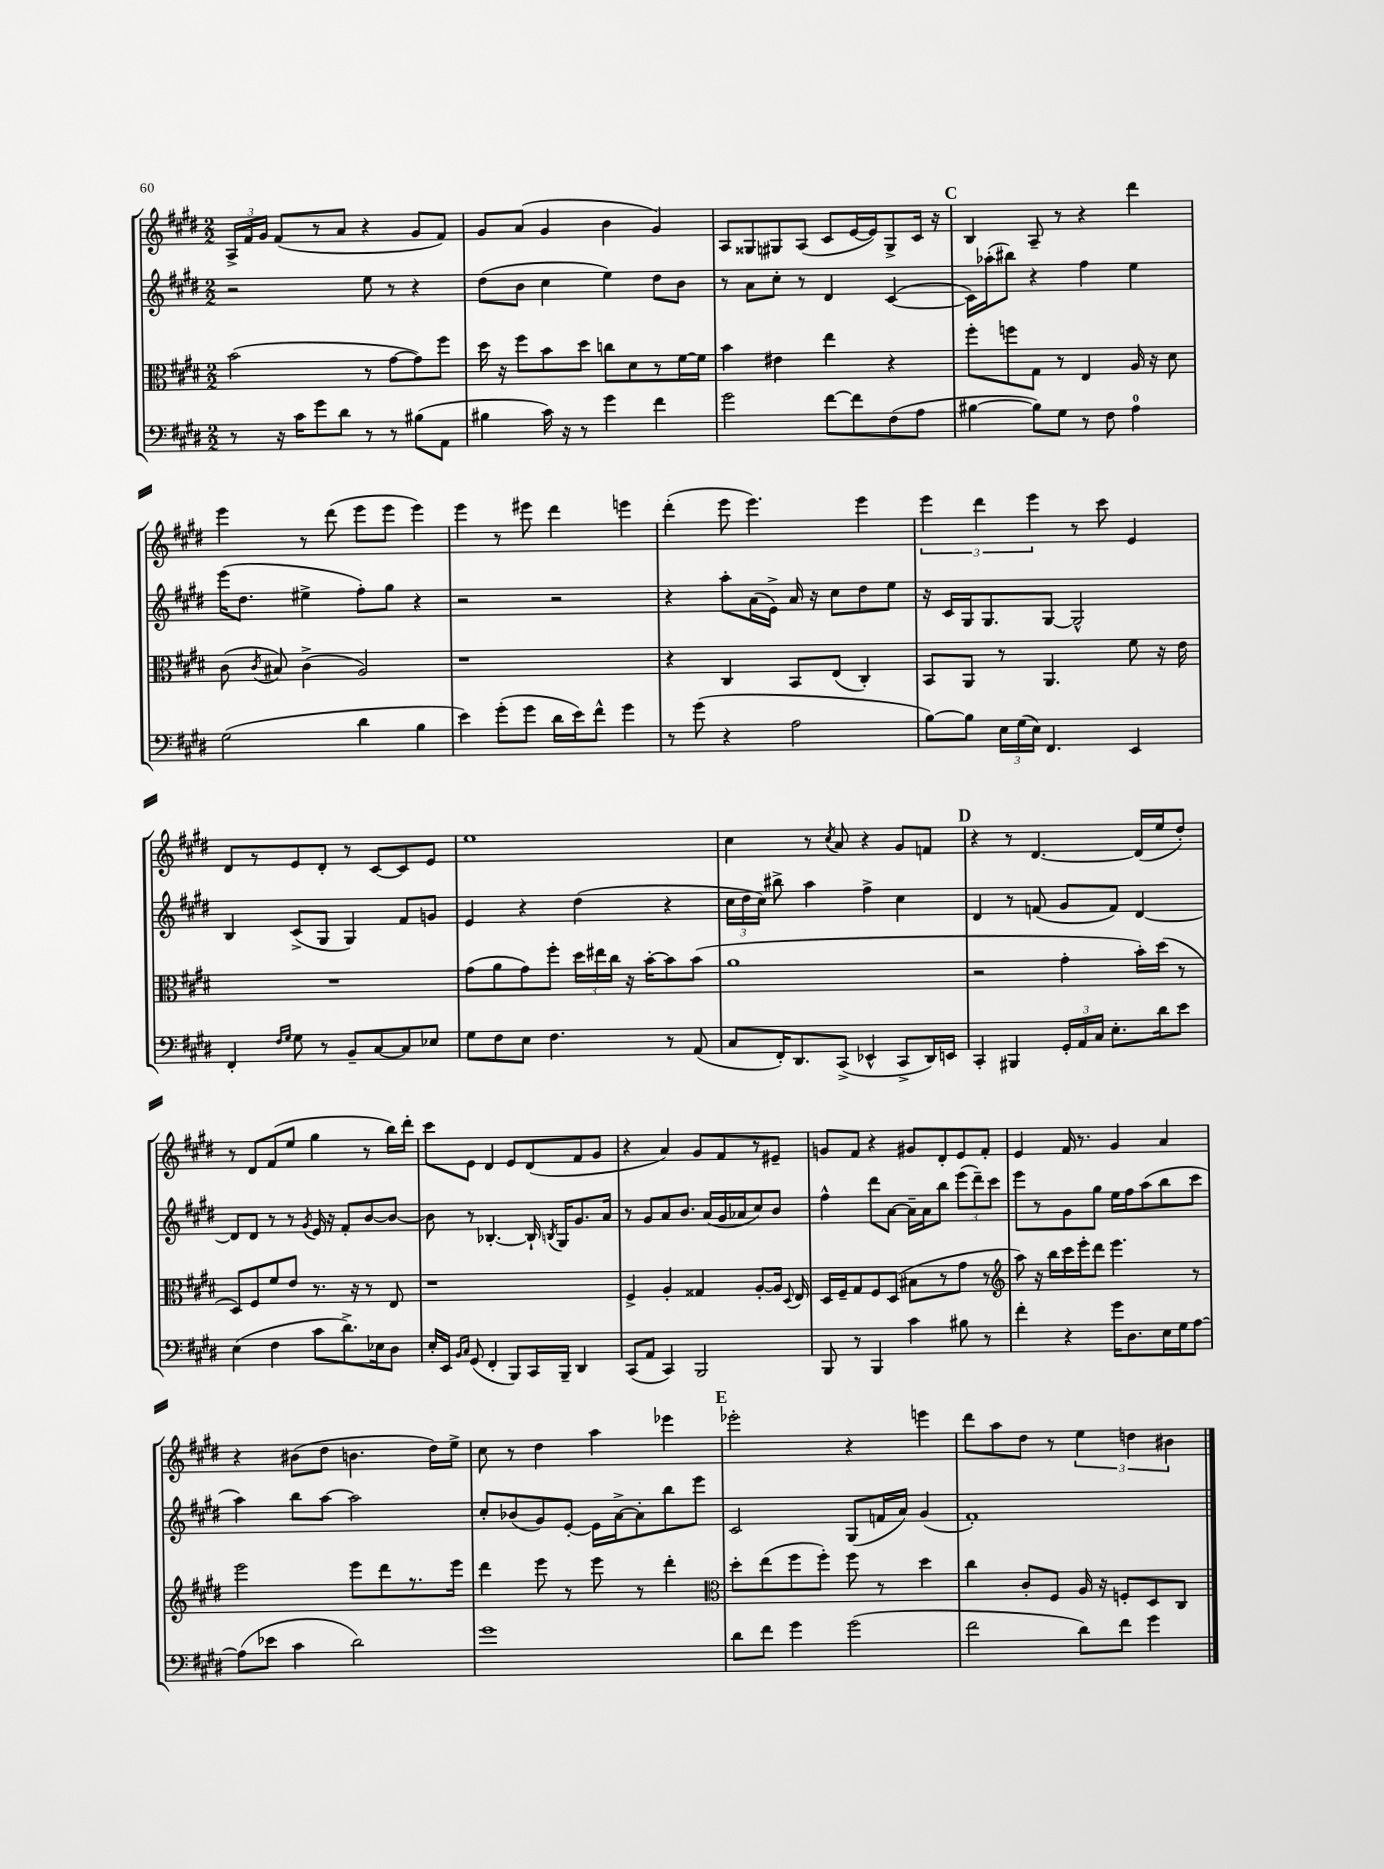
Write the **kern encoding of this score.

**kern	**kern	**kern	**kern
*part4	*part3	*part2	*part1
*staff4	*staff3	*staff2	*staff1
*clefF4	*clefC3	*clefG2	*clefG2
*k[f#c#g#d#]	*k[f#c#g#d#]	*k[f#c#g#d#]	*k[f#c#g#d#]
*M2/2	*M2/2	*M2/2	*M2/2
=136	=136	=136	=136
8r	(2b\	2r	24A^/LL
.	.	.	24f#/
.	.	.	24g#/JJ
16r	.	.	(8f#/L
16c#\KL	.	.	.
8g#\	.	.	8r
8d#\J	.	.	8a/J
8r	8r	8ee\	4r
8r	[8g#\L	8r	.
(8B#X\L	8g#\])	4r	8g#/L
8AA\J	8ff#\J	.	8f#/J)
=137	=137	=137	=137
4B#X\	16dd#\	(8dd#\L	8g#/L
.	16r	.	.
.	8ff#\L	8b\J	(8a/J
16c#\)	8b\	4cc#\	4g#/
16r	.	.	.
8r	8dd#\J	.	.
4g#\	8ccn\L	4ee\)	4b\
.	8d#\	.	.
4f#\	8r	8dd#\L	4g#/)
.	[16f#\L	8b\J	.
.	16f#\JJ]	.	.
=138	=138	=138	=138
2g#\	4b\	8r	8A/L
.	.	8a\L	8G##X/
.	4e#X\	8cc#'\J	8G#X/
.	.	8r	(8A/J
[8f#\L	4ee\	4d#/	8c#/L
8f#\]	.	.	[16e/L
.	.	.	16e/J])
(8F#\	4r	([4c#/	8G#^/
8A\J	.	.	16c#/Jk
.	.	.	16r
!!LO:REH:place=s1:t=C
=139	=139	=139	=139
[4B#X\	8ff#'\L	16c#\LL])	4B/
.	.	(16aa-X'\J	.
.	8ffn\	8bb#X\J)	.
8B#\L])	8G#\J	4r	8A~/
8G#\J	8r	.	8r
8r	4E/	4ff#\	4r
8F#\	.	.	.
4A\	16A/	4ee\	4ddd#\
.	16r	.	.
.	8d#\	.	.
!!LO:LB:g=z
=140	=140	=140	=140
(2G#\	(8c#\	(16eee\KL	4eee\
.	.	8.dd#\J	.
.	8qc#/	.	.
.	8B#X/)	.	.
.	(4c#^\	4ee#X^\	8r
.	.	.	(8ddd#\
4d#\	2A/)	8ff#'\L)	8eee\L
.	.	8gg#\J	8eee\J
4B\	.	4r	4eee\)
=141	=141	=141	=141
4e\)	1r	2r	4eee\
(8g#'\L	.	.	8r
8g#\J	.	.	8eee#X\
16d#\LL	.	2r	4ddd#\
16e\J)	.	.	.
8f#^^\J	.	.	.
4g#\	.	.	4eeen\
=142	=142	=142	=142
8r	4r	4r	(4ddd#'\
(8g#\	.	.	.
4r	4C#/	8aa'\L	8eee\
.	.	(16a\L	4.eee\)
.	.	16e^\JJ)	.
2A\	8BB/L	16a/	.
.	.	16r	.
.	(8E/J	8cc#\L	.
.	4C#'/)	8dd#\	4eee\
.	.	8ee\J	.
=143	=143	=143	=143
[8B\L)	8BB/L	16r	6eee\
.	.	16c#/LL	.
8B\J]	8AA/J	16G#/J	.
.	.	.	6ddd#\
.	.	8.G#/	.
24E\LL	8r	.	.
(24G#\	.	.	.
24E\JJ)	.	.	6eee\
4.FF#/	4.AA/	[8G#/J	.
.	.	2G#^^/]	8r
.	.	.	8ccc#\
4EE/	8f#\	.	4e/
.	16r	.	.
.	16e\	.	.
!!LO:LB:g=z
=144	=144	=144	=144
4FF#'/	1r	4B/	8d#/L
.	.	.	8r
16qqF#/LL	.	.	.
16qqG#/JJ	.	.	.
8G#\	.	(8c#^/L	8e/
8r	.	8G#/J	8d#'/J
8BB~/L	.	4G#/)	8r
[8C#/	.	.	[8c#/L
8C#/]	.	8f#/L	8c#/]
8E-X/J	.	8gn/J	8e/J
=145	=145	=145	=145
8G#\L	(8g#\L	4e/	1ee
8F#\	8a\	.	.
8E\J	8g#\)	4r	.
4.F#\	8ff#'\J	.	.
.	24dd#\LL	(4dd#\	.
.	24ee#X\	.	.
.	24cc#\JJ	.	.
.	16r	.	.
.	[16b'\KL	.	.
8r	8b\]	4r	.
(8AA/	(8b\J	.	.
=146	=146	=146	=146
8C#/L	1a	24cc#\LL	4cc#\
.	.	24dd#\	.
.	.	24cc#\JJ)	.
16FF#'/K)	.	8bb#X^\	.
8.DD#/	.	.	.
.	.	4aa\	8r
.	.	.	8qcc#/
(8CC#^/J	.	.	8a/
4EE-X^^/	.	4ff#^\	4r
8CC#^/L	.	4cc#\	8g#/L
16DD#/L)	.	.	8fn/J
16EEn/JJ	.	.	.
!!LO:REH:place=s1:t=D
=147	=147	=147	=147
4CC#'/	2r	4d#/	4r
4BBB#X/	.	8r	8r
.	.	(8fn/	[4.d#/
24GG#'/LL	4g#'\	8g#/L	.
24AA/	.	.	.
24C#/JJ	.	.	.
8.E'\L	.	8f/J)	.
.	16b'\LL)	[4d#/	(16d#/LL]
16d#\k	(16dd#\JJ	.	16ee/J
8e\J	8r	.	8dd#'/J)
!!LO:LB:g=z
=148	=148	=148	=148
(4E\	8D#/L)	8d#/L]	8r
.	8F#/	8d#/J	8d#/L
4F#\	8f#/	8r	(8f#/
.	8e/J	8r	8ee/J
.	.	8qg#/	.
8c#\L	8.r	16e/	4gg#\
.	.	16r	.
8.d#^\)	.	8f#'/L	.
.	16r	.	.
.	8r	[8b/	8r
16E-X\k	.	.	.
8D#\J	8E/	8b/J_	16bb\LL)
.	.	.	16ddd#'\JJ
=149	=149	=149	=149
16E'/LL	1r	8b\]	8ccc#\L
16EE/JJ	.	.	.
16qqBB/LL	.	.	.
16qqC#/JJ	.	.	.
(8GG#/	.	8r	8e\J
4FF#'/	.	[4.B-X'/	4d#/
8BBB/L)	.	.	8e/L
16CC#/L	.	16B-`/]	(8d#/
.	.	8qBn/	.
16BBB~/JJ	.	16G#/KL	.
4DD#/	.	8.g#/	8f#/
.	.	.	8g#/J
.	.	16a/Jk	.
=150	=150	=150	=150
(8CC#/L	4F#^/	8r	4r
8AA/J	.	8g#/L	.
4CC#/)	4A'/	8a/	4a/)
.	.	8.b/J	.
2BBB/	4G##X/	.	8g#/L
.	.	(16a/LL	.
.	.	16g#/	8f#/
.	.	16a-X/J	.
.	[8A'/L	8cc#/)	8r
.	16A/Jk]	8b/J	8e#X~/J
.	8qqD#/	.	.
.	16E/	.	.
=151	=151	=151	=151
8BBB/	16D#/LL	4ff#^^\	8gn/L
.	16F#~/J	.	.
8r	8G#/	.	8f#/J
4BBB/	8F#/	8ddd#\L	4r
.	(8D#/J	[8a\J	.
4c#\	8B#X\L	16a~\LL]	8g#X/L
.	.	16a\J	.
.	8r	8bb\J	8d#'/
8B#X\	8g#\J	(12eee\L	8e/
.	.	12ddd#~\)	.
8r	8r	.	8f#'/J
.	.	12ccc#\J	.
=152	=152	=152	=152
*	*clefG2	*	*
4f#'\	8aa\)	8eee\L	4e/
.	16r	8r	.
.	16bb\LL	.	.
4r	16ccc#\	8g#\	16f#/
.	16eee'\J	.	8.r
.	8ddd#\J	8gg#\J	.
16g#\KL	4.eee\	16ee\LL	4g#/
8.D#\	.	16ff#\J	.
.	.	(8aa\	.
16E\L	.	8bb\	4a/
16G#\J	.	.	.
[8A\J	8r	8ccc#\J	.
!!LO:LB:g=z
=153	=153	=153	=153
(8A\L]	2eee\	4aa\)	4r
8e-X\J	.	.	.
4c#\	.	8bb\L	(8b#X\L
.	.	[8aa\J	8dd#\J
2d#\)	8eee\L	2aa\]	4.bn\
.	8ddd#\	.	.
.	8.r	.	.
.	.	.	16dd#\LL)
.	16eee\Jk	.	16ee^\JJ
=154	=154	=154	=154
1g#	4ddd#\	8cc#'/L	8cc#\
.	.	(8b-X/	8r
.	8eee\	8g#/)	4dd#\
.	8r	[8e'/J	.
.	8eee\	16e\LL]	4aa\
.	.	[16a^\J	.
.	8r	8a'\]	.
.	4ddd#'\	8bb\	4eee-X\
.	.	8eee\J	.
!!LO:REH:place=s1:t=E
=155	=155	=155	=155
*	*clefC3	*	*
8d#\L	8dd#'\L	2c#/	2eee-X'\
8f#\J	(8ee\	.	.
4g#\	8ff#\	.	.
.	8ff#'\J)	.	.
(2g#\	8ff#\	(8G#/L	4r
.	8r	16fn/L	.
.	.	16a/JJ)	.
.	4dd#\	(4g#/	4eeen\
=156	=156	=156	=156
2f#\	4cc#\	1f#')	8ddd#\L
.	.	.	8aa\
.	8c#'/L	.	8dd#\J
.	8F#/J	.	8r
8d#\L)	16A/	.	6ee\
.	16r	.	.
8f#\J	8Fn'/L	.	.
.	.	.	6ddn\
4g#\	8D#/	.	.
.	.	.	6b#X\
.	8C#/J	.	.
==	==	==	==
*-	*-	*-	*-
